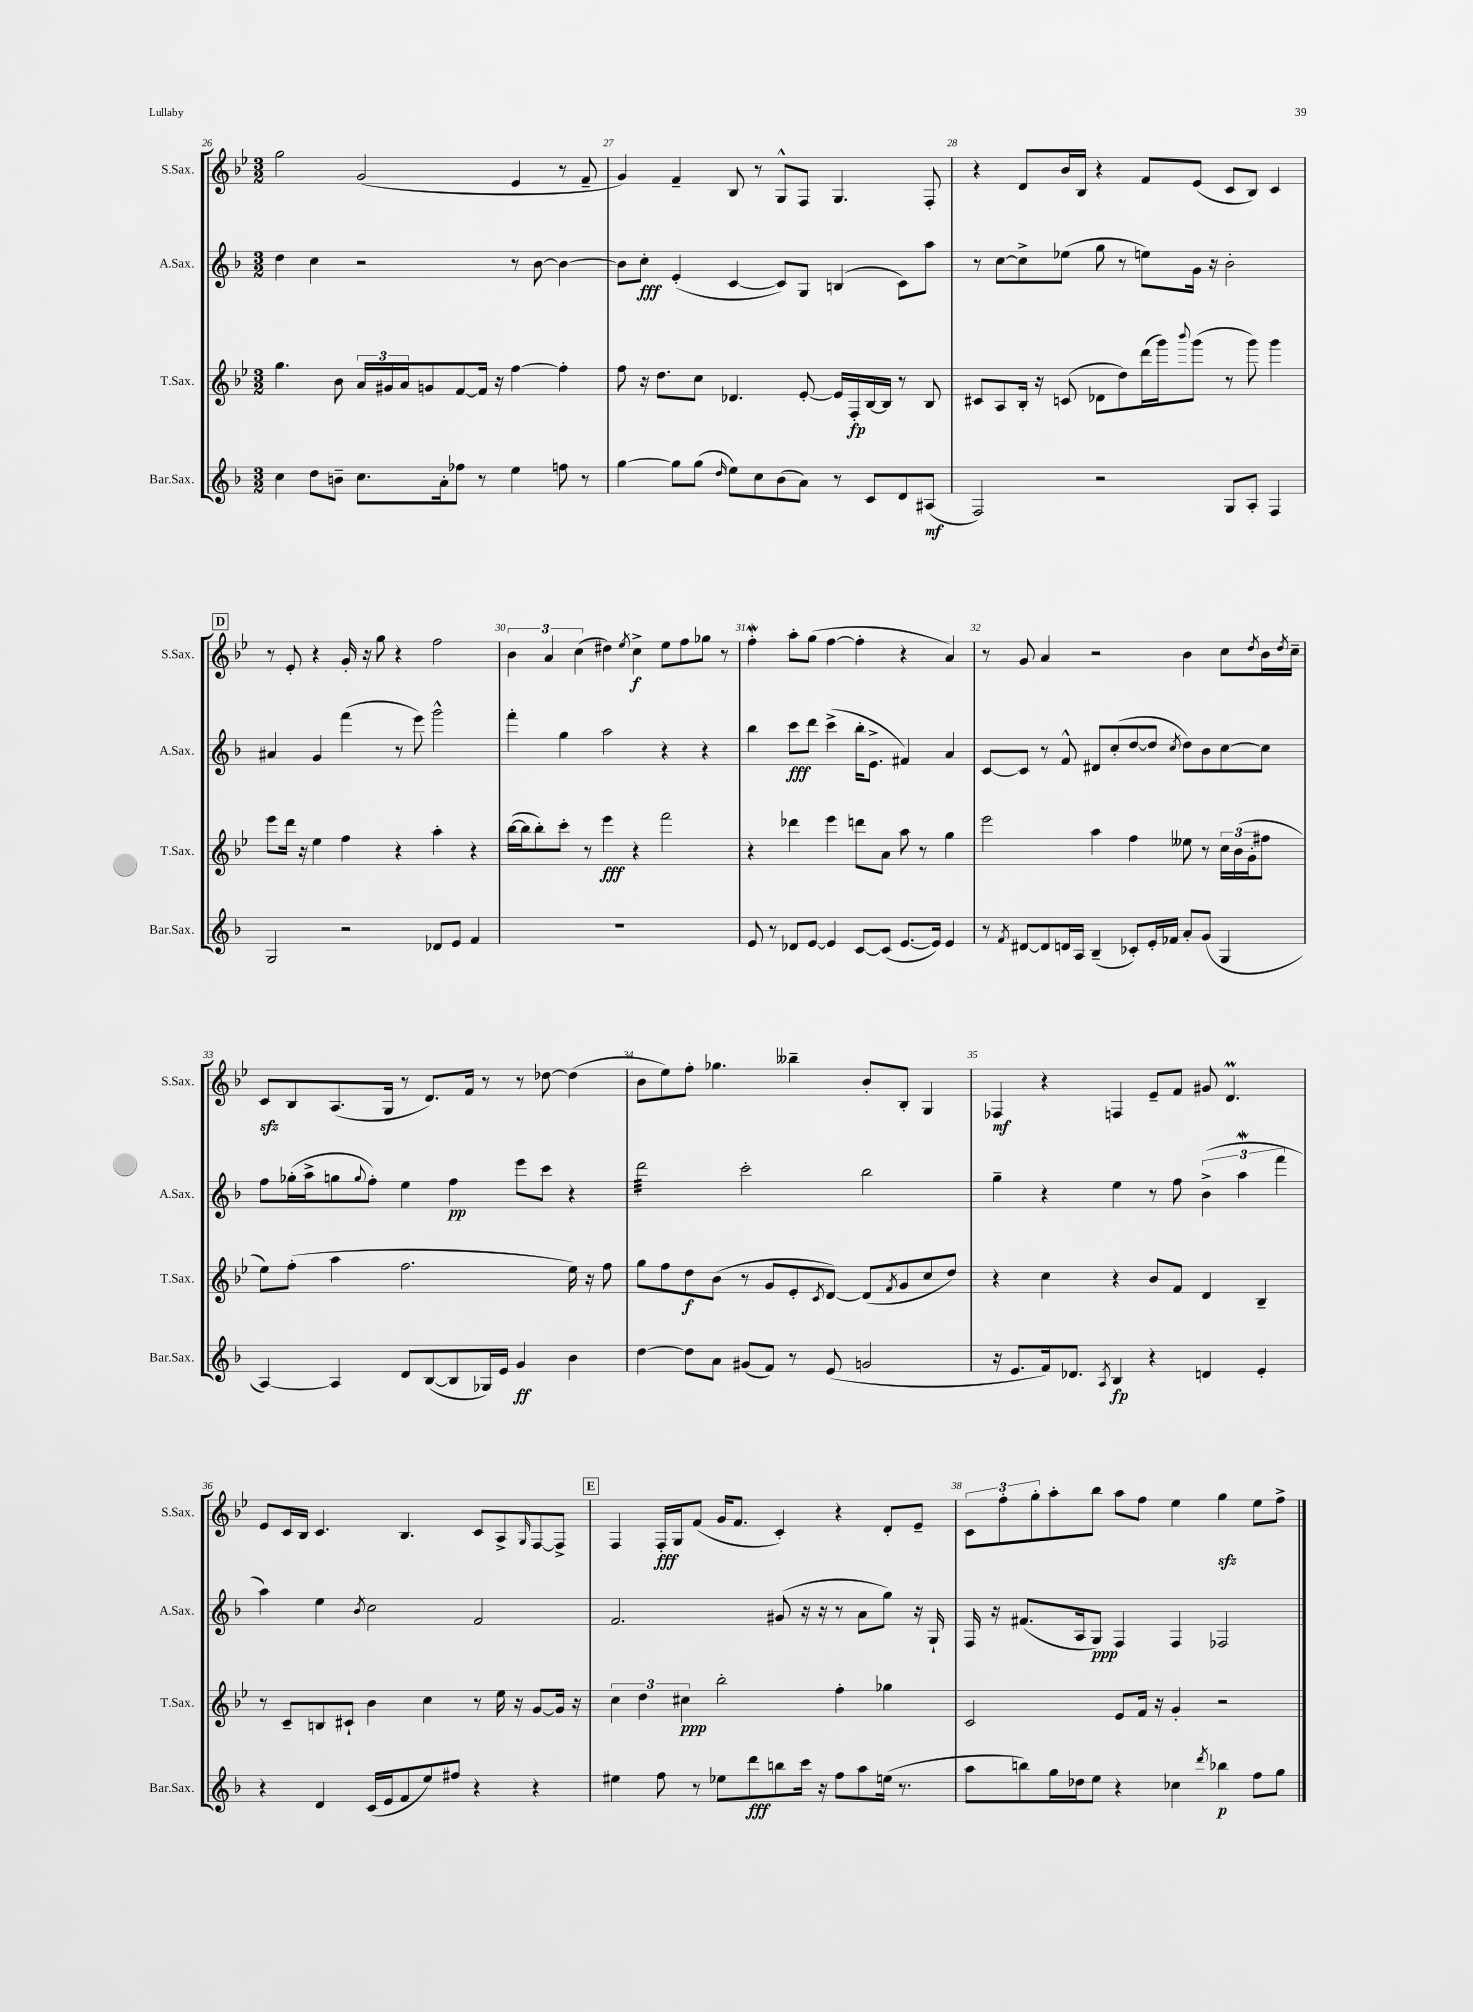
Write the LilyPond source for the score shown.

<<
\new StaffGroup <<
\new Staff = "s0" \with { instrumentName = "S.Sax." shortInstrumentName = "S.Sax." } {
    \clef treble \key bes \major \numericTimeSignature \time 3/2
    g''2 g'2( ees'4 r8 f'8-- |
    g'4) f'4-- bes8 r8 g8-^ f8 g4. f8-. |
    r4 d'8 bes'16 bes16 r4 f'8 ees'8( c'8 bes8) c'4 |
    \mark \markup { \box "D" } r8 ees'8-. r4 g'16-. r16 g''8 r4 f''2 |
    \tuplet 3/2 { bes'4 a'4 c''4( } dis''4) \acciaccatura { ees''8 } c''4->\f ees''8 f''8 ges''8 r8 |
    f''4-.\mordent a''8-. g''8( f''4~ f''4-. r4 a'4) |
    r8 g'8 a'4 r2 bes'4 c''8 \acciaccatura { d''8 } bes'16 \acciaccatura { d''8 } c''16-- |
    c'8\sfz bes8 a8.( g16 r8 d'8.) f'16 r8 r8 des''8~ des''4( |
    bes'8 ees''8) f''8-. ges''4. beses''4-- bes'8-. bes8-. g4 |
    fes4\mf r4 f4 ees'8-- f'8 gis'8 d'4.\prall |
    ees'8 c'16 bes16 c'4. bes4. c'8 a8-> \grace { g16 } f8~ f8-> |
    \mark \markup { \box "E" } f4 f16-.\fff g16 f'8( g'16 f'8. c'4-.) r4 d'8-. ees'8-- |
    \tuplet 3/2 { c'8 f''8-. g''8-. } a''8-. bes''8 a''8 f''8 ees''4 g''4\sfz ees''8 f''8-> \bar "|." |
}
\new Staff = "s1" \with { instrumentName = "A.Sax." shortInstrumentName = "A.Sax." } {
    \clef treble \key f \major \numericTimeSignature \time 3/2
    d''4 c''4 r2 r8 bes'8~ bes'4~ |
    bes'8 c''8-.\fff e'4-.( c'4~ c'8) g8 b4( c'8) a''8 |
    r8 c''8~ c''8-> ees''8( g''8 r8 e''8) g'16 r16 bes'2-. |
    \mark \markup { \box "D" } ais'4 g'4 f'''4( r8 e'''8) g'''2-^ |
    f'''4-. g''4 a''2 r4 r4 |
    bes''4 c'''8\fff d'''8 c'''4->( bes''16-. e'8.-> fis'4) a'4 |
    c'8~ c'8 r8 f'8-^ dis'8 c''8-.( d''8~ d''8 \acciaccatura { c''8 } d''8) bes'8 c''8~ c''8 |
    f''8 ges''16-.( a''16-> g''8 \appoggiatura { g''8 } f''8-.) e''4 f''4\pp e'''8 c'''8 r4 |
    d'''2:32 c'''2-. bes''2 |
    g''4-- r4 e''4 r8 f''8 \tuplet 3/2 { bes'4->( a''4\mordent f'''4 } |
    a''4) e''4 \acciaccatura { bes'8 } c''2 f'2 |
    \mark \markup { \box "E" } f'2. gis'8( r16 r16 r8 a'8 g''8) r16 g16-! |
    f16 r16 fis'8.( a16 g8\ppp) f4 f4 fes2 \bar "|." |
}
\new Staff = "s2" \with { instrumentName = "T.Sax." shortInstrumentName = "T.Sax." } {
    \clef treble \key bes \major \numericTimeSignature \time 3/2
    g''4. bes'8 \tuplet 3/2 { a'16 gis'16 a'16 } g'8 f'8~ f'16 r16 f''4~ f''4-. |
    f''8 r16 d''8. c''8 des'4. ees'8~-. ees'16 f16-.\fp bes16~ bes16 r8 bes8 |
    cis'8 a8 bes16-. r16 c'8( des'8 d''8) d'''16( g'''16) \appoggiatura { bes'''8 } g'''8( r8 g'''8) g'''4 |
    \mark \markup { \box "D" } ees'''8 d'''16 r16 ees''4 f''4 r4 a''4-. r4 |
    bes''16~( bes''16 bes''8-.) c'''8-. r8 ees'''4\fff r4 f'''2 |
    r4 des'''4 ees'''4 d'''8 a'8 a''8 r8 g''4 |
    ees'''2 a''4 f''4 eeses''8 r8 \tuplet 3/2 { c''16 bes'16( g'16-. } fis''8 |
    ees''8) f''8-.( a''4 f''2. ees''16) r16 f''8 |
    g''8 f''8 d''8\f bes'8( r8 g'8 ees'8-. \acciaccatura { c'8 } d'8~) d'8( \acciaccatura { f'8 } g'8 c''8 d''8) |
    r4 c''4 r4 bes'8 f'8 d'4 bes4-- |
    r8 c'8-- b8 cis'8-! bes'4 c''4 r8 ees''16 r16 g'8~ g'16 r16 |
    \mark \markup { \box "E" } \tuplet 3/2 { c''4 d''4 cis''4\ppp } bes''2-. f''4-. ges''4 |
    c'2 ees'8 f'16 r16 g'4-. r2 \bar "|." |
}
\new Staff = "s3" \with { instrumentName = "Bar.Sax." shortInstrumentName = "Bar.Sax." } {
    \clef treble \key f \major \numericTimeSignature \time 3/2
    c''4 d''8 b'8-- c''8. a'16-. fes''8 r8 e''4 f''8 r8 |
    g''4~ g''8 g''8( \grace { d''16 } e''8) c''8 bes'8( a'8) r8 c'8 d'8 ais8\mf( |
    f2) r2 g8 a8-. f4 |
    \mark \markup { \box "D" } g2 r2 des'8 e'8 f'4 |
    R1. |
    e'8 r8 des'8 e'8~ e'4 c'8~ c'8( e'8.~ e'16) e'4 |
    r8 \acciaccatura { f'8 } dis'8~ dis'8 d'16 a16 bes4--( ces'8-.) e'16-. fes'16 a'8-. g'8( g4 |
    a4~) a4 d'8 bes8~( bes8 ges16) e'16 g'4\ff bes'4 |
    d''4~ d''8 a'8 gis'8( f'8) r8 e'8( g'2 |
    r16 e'8. f'16) des'8. \acciaccatura { a8 } bes4\fp r4 d'4 e'4-. |
    r4 d'4 c'16( e'16 f'8 e''8) fis''8 r4 r4 |
    \mark \markup { \box "E" } eis''4 f''8 r8 ees''8 d'''8\fff b''8 c'''16 r16 f''8 a''8 e''16( r8. |
    a''8 b''8) g''16 des''16 e''8 r4 ces''4 \acciaccatura { d'''8 } bes''4\p f''8 g''8 \bar "|." |
}
>>
>>
\layout { \context { \Score currentBarNumber = #26 \override BarNumber.break-visibility = ##(#f #t #t) barNumberVisibility = #all-bar-numbers-visible } }
